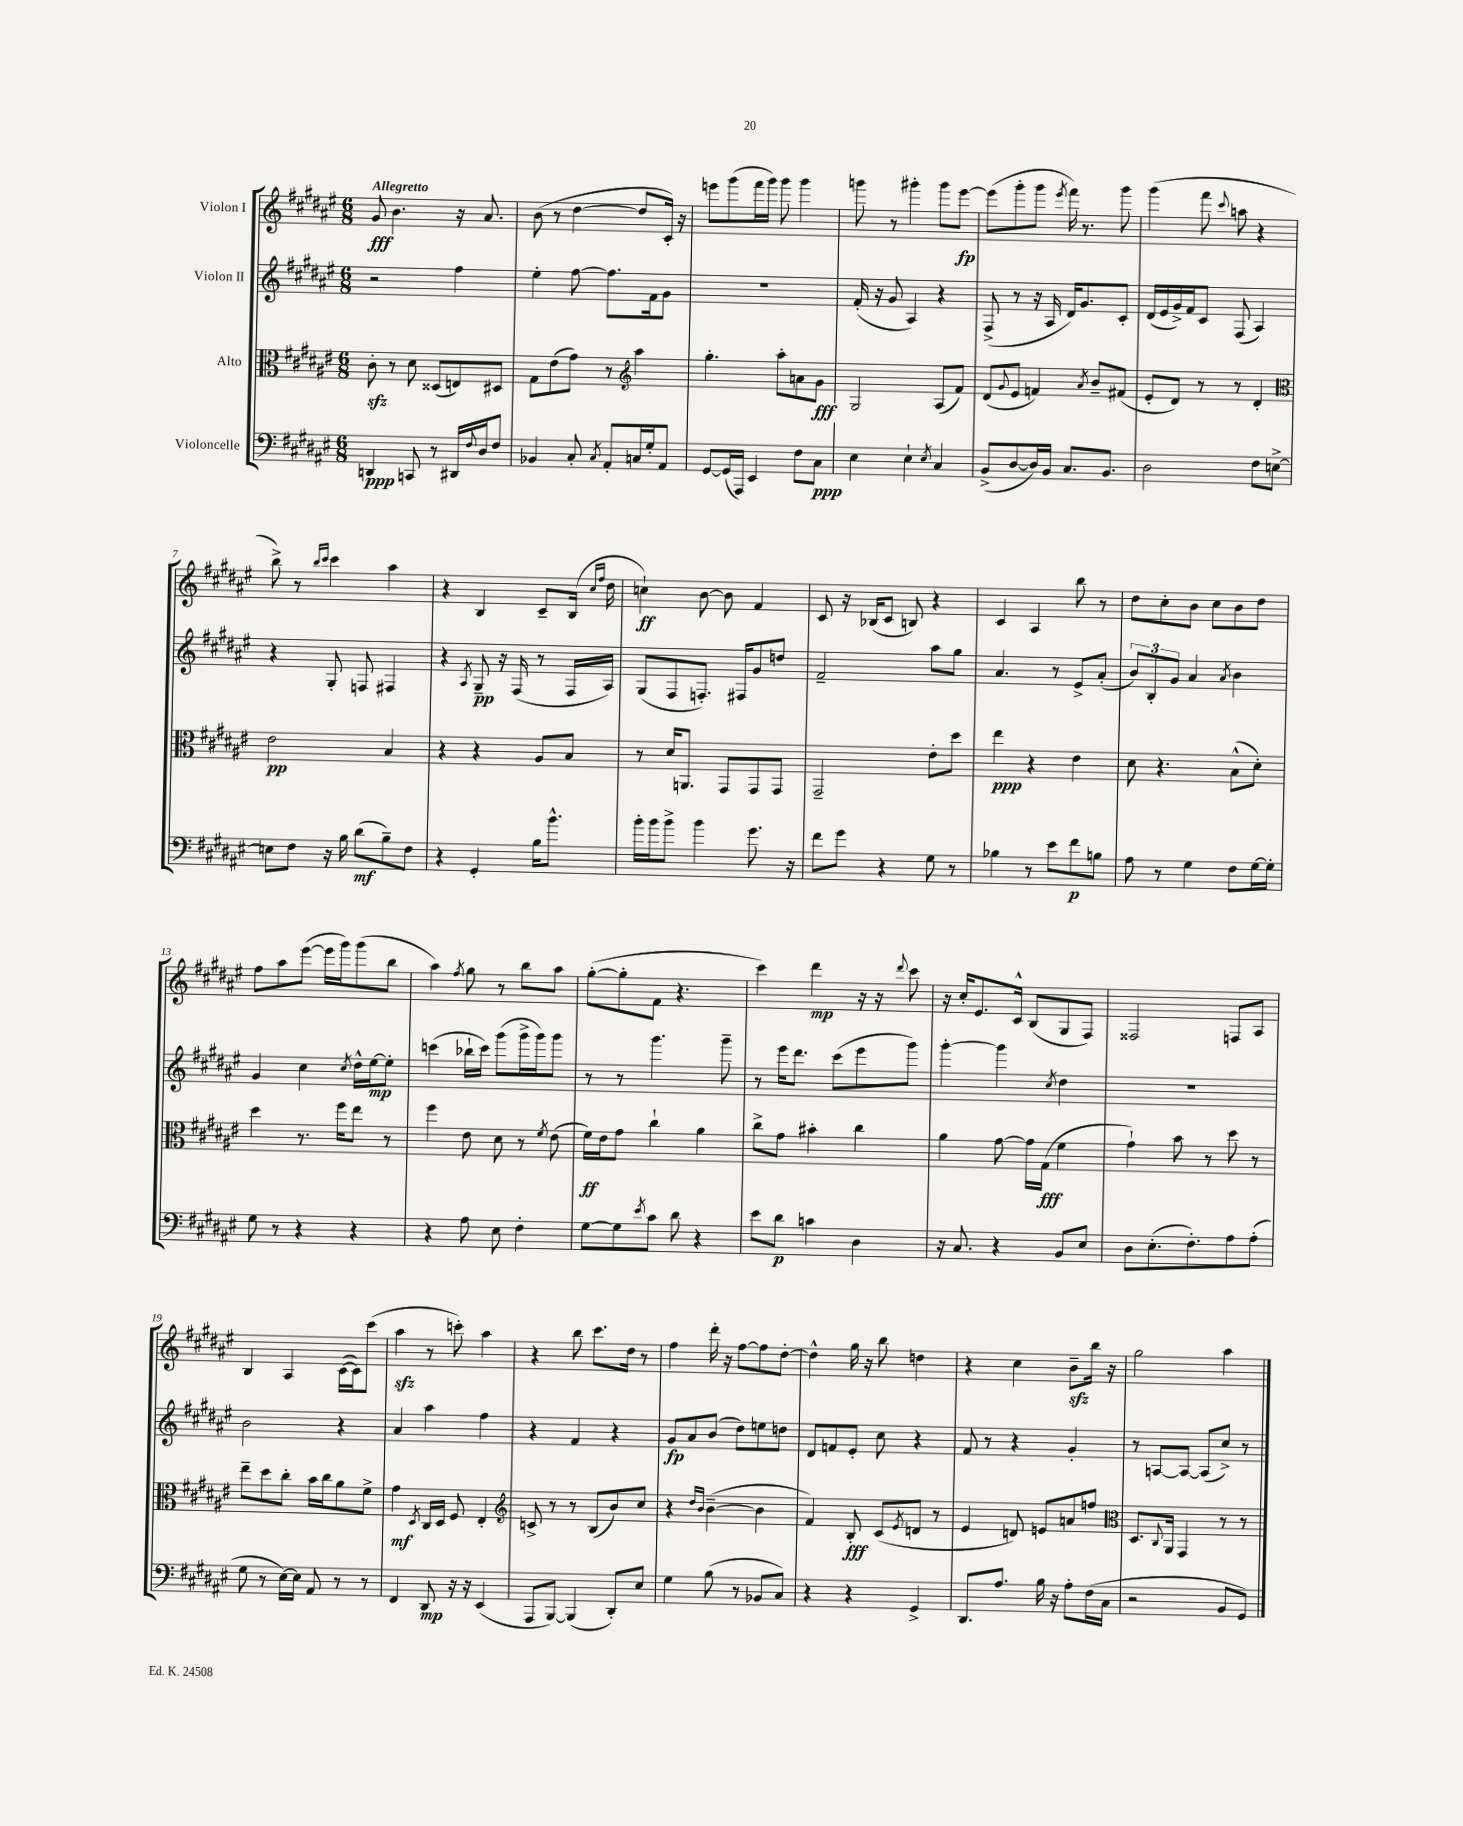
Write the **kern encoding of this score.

**kern	**kern	**kern	**kern
*staff4	*staff3	*staff2	*staff1
*clefF4	*clefC3	*clefG2	*clefG2
*k[f#c#g#d#a#e#]	*k[f#c#g#d#a#e#]	*k[f#c#g#d#a#e#]	*k[f#c#g#d#a#e#]
*M6/8	*M6/8	*M6/8	*M6/8
4DD/	8c#'\	2r	8g#/
.	8r	.	4.b\
8CC/	8d#\	.	.
8r	(8D##/L	.	.
16DD#/LL	8E/)	4ff#\	16r
8qqF#/	.	.	.
16D#/J	.	.	8.a#/
8F#/J	8D#/J	.	.
=	=	=	=
4BB-/	8G#\L	4ee#'\	(8b\
.	(8e#\	.	8r
8C#'/	8g#\J)	[8ff#\	[4dd#\
8qC#/	.	.	.
8AA#'/L	8r	8.ff#\]L	.
*	*clefG2	*	*
16C/L	4aa#\	.	8dd#/]L
16G#'/J	.	16f#\k	.
8AA#/J	.	8g#\J	16c#'/Jk)
.	.	.	16r
=	=	=	=
[8GG#/L	4.gg#'\	2.r	8eee\L
(16GG#/]L	.	.	(8ggg#\
16AAA#/JJ)	.	.	.
4EE#/	.	.	16fff#\L
.	.	.	16ggg#\JJ)
.	8aa#'\L	.	8ggg#\
8F#\L	8a\	.	4ggg#\
8C#\J	8g#\J	.	.
=	=	=	=
4E#\	2G#/	(16f#'/	8ggg\
.	.	16r	.
.	.	8g#/	8r
4E#`\	.	4A#/)	4ggg#'\
8qE#/	.	.	.
4C#/	(8A#/L	4r	8ggg#\L
.	8f#/J)	.	[8eee#\J
=	=	=	=
(8BB^/L	(8d#/L	(8F#^/	(8eee#\]L
.	8qqg#/	.	.
[8D#/	8e#/J	8r	8ggg#'\
16D#/]L)	4f/)	16r	8ggg#\J
16BB/JJ	.	16A#/	.
.	.	.	8qeee#/
8.C#/L	.	16d#/LK)	16fff#\)
.	.	8.g#/	8.r
.	8qa#/	.	.
.	8b~/L	.	.
8.BB/J	.	.	.
.	(8f#/J	8c#'/J	8ggg#\
=	=	=	=
2D#\	8e#'/L	(16d#/LL	(4ggg#\
.	.	16e#/	.
.	8d#/J)	16g#^/)	.
.	.	16f#/J	.
.	8r	8c#/J	8fff#\
.	.	.	8qqccc#/
.	8r	(8F#/	8aa\
8F#\L	4d#'/	4A#/)	4r
[8E^\J	.	.	.
=	=	=	=
*	*clefC3	*	*
8E\]L	2e#\	4r	8bb^\)
8F#\J	.	.	8r
.	.	.	16qqbb/LL
.	.	.	16qqccc#/JJ
16r	.	8G#'/	4ccc#\
16B\	.	.	.
(8d#\L	.	8F/	.
8B~\)	4B/	4F#/	4aa#\
8F#\J	.	.	.
=	=	=	=
4r	4r	4r	4r
.	.	8qA#/	.
4GG#'/	4r	8G#~/	4B/
.	.	16r	.
.	.	(16F#/	.
16B\LK	8A#/L	8r	8c#~/L
8.b^^\J	.	.	.
.	8B/J	16F#/LL	(16B/Jk
.	.	.	16qqcc#/LL
.	.	.	16qqff#/JJ
.	.	16A#/JJ)	16dd#\
=	=	=	=
16b'\LL	8r	(8G#/L	4cc`\)
16b\J	.	.	.
8b^\J	16d#/LK	8F#/	.
.	8.AA/J	.	.
4b\	.	8.F'/J)	[8b\
.	8GG#/L	.	8b\]
.	.	16F#/LK	.
8.g#\	8GG#/	8g#/	4f#/
.	8GG#/J	8dd/J	.
16r	.	.	.
=	=	=	=
8f#\L	2GG#~/	2f#~/	8c#/
8g#\J	.	.	16r
.	.	.	(16B-/LK
4r	.	.	8c#/J
.	.	.	8B/)
8G#\	8e#'\L	8aa#\L	4r
8r	8dd#\J	8gg#\J	.
=	=	=	=
4B-\	4ee#\	4.a#/	4c#/
8r	4r	.	4A#/
8e#\L	.	8r	.
8f#\	4e#\	8e#^/L	8bb\
8B\J	.	(8a#'/J	8r
=	=	=	=
8A#\	8d#\	12b/L)	8dd#\L
.	.	12B'/	.
8r	4.r	.	8cc#'\
.	.	12g#/J	.
4G#\	.	4a#/	8b\J
.	.	.	8cc#\L
.	.	8qa#/	.
8F#\L	(8B^^\L	4b\	8b\
[16G#\L	8d#'\J)	.	8dd#\J
16G#'\]JJ	.	.	.
=	=	=	=
8G#\	4dd#\	4g#/	8ff#\L
8r	.	.	8aa#\
4r	8.r	4cc#\	([8eee#\J
.	.	.	16eee#\]LL
.	16ff#\LK	.	16ggg#\J)
.	.	8qcc#/	.
4r	8ee#\J	16dd#^^\LL	(8ggg#\
.	.	[16ee#\J	.
.	8r	8ee#'\]J	8bb\J
=	=	=	=
4r	4ff#\	(4ccc\	4aa#\)
.	.	.	8qff#/
8A#\	8e#\	16bb-`\LL	8gg#\
.	.	16ccc\JJ)	.
8E#\	8d#\	(8ggg#\L	8r
4F#'\	8r	16ggg#^\L	8bb\L
.	.	16ggg#\J)	.
.	8qf#/	.	.
.	(8e#\	8ggg#\J	8aa#\J
=	=	=	=
[8G#\L	16f#\LL)	8r	([8gg#'\L
.	16e#\J	.	.
8G#\]	8g#\J	8r	8gg#'\]
8qe#/	.	.	.
8c#\J	4cc#`\	4.ggg#\	8f#\J
8d#\	.	.	4.r
4r	4a#\	.	.
.	.	8ggg#~\	.
=	=	=	=
8e#\L	8cc#^\L	8r	4ccc#\)
8d#\J	8g#\J	16eee#\LK	.
.	.	8.ddd#\J	.
4c\	4b#'\	.	4ddd#\
.	.	(8ccc#\L	.
4D#\	4cc#\	8eee#\	16r
.	.	.	16r
.	.	.	8qqddd#/
.	.	8ggg#\J)	8ccc#\
=	=	=	=
16r	4a#\	[4ggg#'\	16r
8.C#/	.	.	16cc#'/LK
.	.	.	8.e#/
4r	[8g#\	4ggg#\]	.
.	.	.	16c#^^/Jk
.	16g#\]LL	.	(8B/L
.	(16G#\JJ	.	.
.	.	8qcc#/	.
8BB/L	4f#\	4dd#\	8G#/
8E#/J	.	.	8F#/J)
=	=	=	=
8D#\L	4g#`\)	2.r	2F##/
(8.E#'\	.	.	.
.	8b\	.	.
8.F#'\)	.	.	.
.	8r	.	.
8A#\	8dd#\	.	8F/L
(8A#'\J	8r	.	8A#/J
=	=	=	=
8G#\	8ee#~\L	2b\	4B/
8r	8dd#\	.	.
[16E#\LL)	8cc#'\J	.	4A#/
16E#\]JJ	.	.	.
8AA#/	16b\LL	.	.
.	16cc#\J	.	.
8r	8a#\	4r	([16c#\LL
.	.	.	16c#\]J)
8r	8f#^\J	.	(8ccc#\J
=	=	=	=
4FF#/	4g#\	4a#/	4aa#\
.	8qD#/	.	.
8DD#/	16C#/LL	4aa#\	8r
.	16D#/JJ	.	.
16r	8F#/	.	8ccc'\)
16r	.	.	.
(4EE#/	4E#'/	4ff#\	4aa#\
=	=	=	=
*	*clefG2	*	*
8AAA#/L	8c^/	4r	4r
[8BBB/J)	8r	.	.
(4BBB/]	8r	4f#/	8bb\
.	(8B/L	.	8.ccc#\L
8DD#'/L)	8b/)	4r	.
.	.	.	16dd#\Jk
8E#/J	8cc#/J	.	8r
=	=	=	=
4G#\	4r	8g#/L	4ff#\
.	.	8a#/	.
.	16qqdd#/LL	.	.
.	16qqb/JJ	.	.
(8B\	([4b~\	(8b/J	16ddd#'\
.	.	.	16r
8r	.	8dd#\L)	[8ff#\L
8BB-/L	4b\]	8ee\	8ff#\]
8C#/J)	.	8dd\J	[8dd#'\J
=	=	=	=
4r	4f#/)	8d#/L	4dd#^^\]
.	.	8f/	.
4r	8B'/	8e#'/J	16gg#\
.	.	.	16r
.	(8c#/L	8cc#\	8bb\
.	8qe#/	.	.
4GG#^/	8d/J	4r	4dd\
.	8r	.	.
=	=	=	=
8.DD#/L	4e#/	8f#/	4r
.	.	8r	.
8.A#/J	.	.	.
.	8d/)	4r	4cc#\
16B\	8e/L	.	.
16r	.	.	.
8A#'\L	8a/	4g#'/	8b~\L
(16F#\L	8ff/J	.	16bb\Jk
16C#\JJ	.	.	16r
=	=	=	=
*	*clefC3	*	*
2r	8.D#/L	8r	2gg#\
.	.	[8A/L	.
.	8qqC#/	.	.
.	16AA#/Jk	.	.
.	4GG#/	8A/_J	.
.	.	(8A/]L	.
8BB/L	8r	8cc#^/J)	4aa#\
8GG#/J)	8r	8r	.
==	==	==	==
*-	*-	*-	*-
